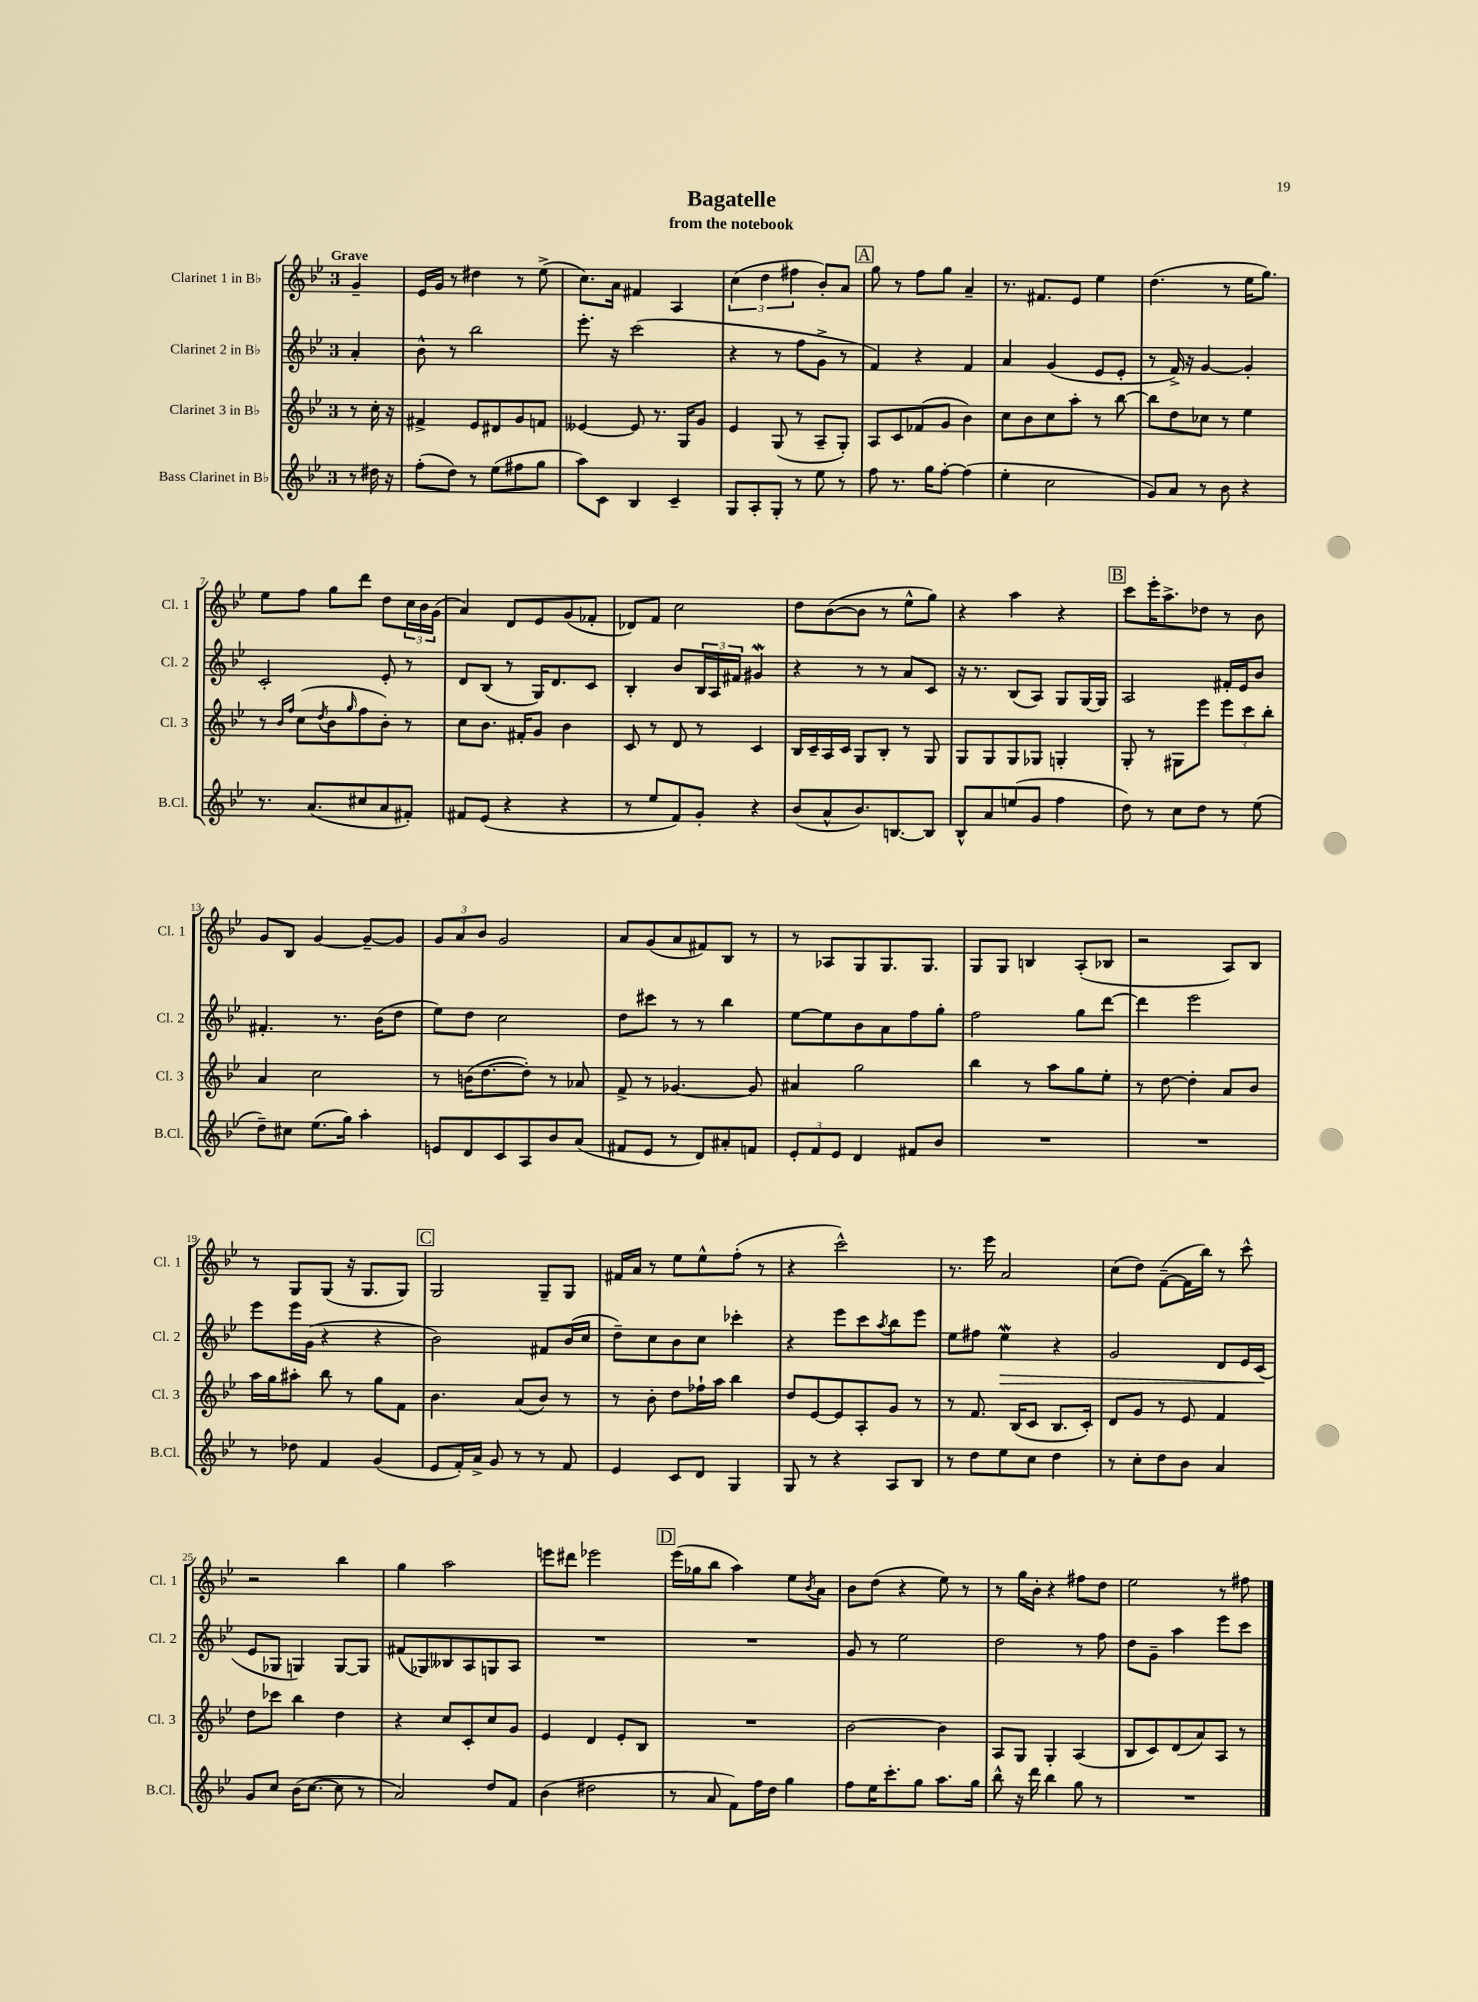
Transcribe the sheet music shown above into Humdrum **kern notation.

**kern	**kern	**kern	**kern
*staff4	*staff3	*staff2	*staff1
*clefG2	*clefG2	*clefG2	*clefG2
*k[b-e-]	*k[b-e-]	*k[b-e-]	*k[b-e-]
*M3/4	*M3/4	*M3/4	*M3/4
8r	8r	4a'/	4g~/
16dd#\	16cc'\	.	.
16r	16r	.	.
=	=	=	=
(8ff'\L	4f#^/	8b-^^\	16e-/LL
.	.	.	16g/JJ
8dd\J)	.	8r	8r
8r	8e-/L	2bb-\	4dd#\
(8ee-\L	8d#/	.	.
8ff#\	8g/	.	8r
8gg\J	8f/J	.	(8ee-^\
=	=	=	=
8aa\L)	[4e--/	8.eee-'\	8.cc\L)
8c\J	.	.	.
.	.	16r	16a\Jk
4B-/	8e--/]	(2ccc\	4f#/
.	8.r	.	.
4c~/	.	.	4A/
.	16G/LK	.	.
.	8g/J	.	.
=	=	=	=
8G/L	4e-/	4r	(6cc\
8A'/	.	.	.
.	.	.	6dd\
8G'/J	(8G/	8r	.
.	.	.	6ff#\
8r	8r	8ff\L	.
8ee-\	8A~/L	8g^\J	8b-'/L)
8r	8G'/J)	8r	8a/J
=	=	=	=
8ff\	8A/L	4f/)	8gg\
8.r	8c/	.	8r
.	(8f-/	4r	8ff\L
16gg\LK	.	.	.
[8ff'\J	8g/J	.	8gg\J
(4ff\]	4b-\)	4f/	4a~/
=	=	=	=
4ee-'\	8cc\L	4a/	8.r
.	8b-\	.	.
.	.	.	8.f#/L
2cc\	8cc\	(4g/	.
.	8aa'\J	.	8e-/J
.	8r	8e-/L	4ee-\
.	[8bb-\	8e-'/J	.
=	=	=	=
8g/L)	8bb-\]L	8r	(4.dd\
8a/J	8dd\	16f^/)	.
.	.	16r	.
8r	8cc-\J	[4g/	.
8b-\	8r	.	8r
4r	4ee-\	4g'/]	16ee-\LK
.	.	.	8.gg\J)
=	=	=	=
8.r	8r	2c'/	8ee-\L
.	16qqb-/LL	.	.
.	16qqff/JJ	.	.
.	(8cc\L	.	8ff\J
(8.a/L	.	.	.
.	8qdd/	.	.
.	8b-\	.	8gg\L
.	16qqgg/	.	.
8cc#/	8ff\	.	8ddd\J
8a/	8b-'\J)	8e-'/	8dd\L
8f#'/J)	8r	8r	24cc\L
.	.	.	24b-\
.	.	.	(24g\JJ
=	=	=	=
8f#/L	8cc\L	8d/L	4a/)
(8e-/J	8.b-\J	(8B-/J	.
4r	.	8r	8d/L
.	16f#'/LK	.	.
.	8g/J	16G/LK)	8e-/
.	.	8.d/	.
4r	4b-\	.	(8g/
.	.	8c/J	8f-'/J
=	=	=	=
8r	8c/	4B-'/	8d-/L)
8ee-/L	8r	.	8f/J
8f/)	8d/	8b-/L	2cc\
8g'/J	8r	24B-/L	.
.	.	24A/	.
.	.	24f#/JJ	.
4r	4c/	4g#/	.
=	=	=	=
(8b-/L	16B-/LL	4r	8dd\L
.	16c~/	.	.
8a^^/	16A/	.	([8b-\
.	16c/JJ	.	.
8.b-/)	8G/L	8r	8b-\]J
.	8B-'/J	8r	8r
[8.B/	.	.	.
.	8r	8a/L	8ee-^^\L
8B/]J	8G/	8c/J	8gg\J)
=	=	=	=
8B-^^/L	8G/L	16r	4r
.	.	8.r	.
8a/	8G/	.	.
(8ee/	8G/	(8B-/L	4aa\
8g/J	8G-/J	8A/J)	.
4ff\	4G'/	8G/L	4r
.	.	[16G/L	.
.	.	16G/]JJ	.
=	=	=	=
8dd\)	8G'/	2A/	8ccc\L
8r	8r	.	16eee-'\K
.	.	.	8.aa^\
8cc\L	8G#\L	.	.
8dd\J	8eee-\J	.	8dd-\J
8r	12eee-\L	16f#'/LL	8r
.	.	16e-/J	.
.	12ccc\	.	.
(8ee-\	.	8b-/J	8b-\
.	12bb-'\J	.	.
=	=	=	=
8dd~\L)	4a/	4.f#'/	8g/L
8cc#\J	.	.	8B-/J
(8.ee-\L	2cc\	.	[4g/
.	.	8.r	.
16gg\Jk)	.	.	.
4aa'\	.	.	8g~/_L
.	.	(16b-\LK	.
.	.	8dd\J	8g/]J
=	=	=	=
8e/L	8r	8ee-\L)	12g/L
.	.	.	12a/
8d/	(16b\LK	8dd\J	.
.	.	.	12b-/J
.	[8.dd\	.	.
8c/	.	2cc\	2g/
8A/	8dd'\]J)	.	.
8b-/	8r	.	.
(8a/J	8a-/	.	.
=	=	=	=
8f#/L	8f^/	8dd\L	8a/L
8e-/J	8r	8ccc#\J	(8g/
8r	[4.g-/	8r	8a/
8d/L)	.	8r	8f#/)
8a#'/	.	4bb-\	8B-/J
8f/J	8g-/]	.	8r
=	=	=	=
12e-'/L	4a#/	[8ee-\L	8r
12f/	.	.	.
.	.	8ee-\]	8A-/L
12e-/J	.	.	.
4d/	2gg\	8b-\	8G/
.	.	8a\	8.G/
8f#/L	.	8ff\	.
.	.	.	8.G/J
8b-/J	.	8gg'\J	.
=	=	=	=
2.r	4bb-\	2ff\	8G/L
.	.	.	8G/J
.	8r	.	4B/
.	8aa\L	.	.
.	8gg\	8gg\L	(8A'/L
.	8ee-'\J	[8ddd\J	8B-/J
=	=	=	=
2.r	8r	4ddd\]	2r
.	[8dd\	.	.
.	4dd'\]	2eee-\	.
.	8a/L	.	8A/L)
.	8b-/J	.	8B-/J
=	=	=	=
8r	16aa\LL	8eee-\L	8r
.	16gg\J	.	.
8dd-\	8aa#'\J	16eee-\L	8G/L
.	.	(16g\JJ	.
4f/	8bb-\	4r	(8G/J
.	8r	.	16r
.	.	.	8.G/L
(4g/	8gg\L	4r	.
.	8f\J	.	8G/J)
=	=	=	=
8e-/L	4.b-\	2b-\)	2G/
16f'/L)	.	.	.
16a^/JJ	.	.	.
8g/	.	.	.
8r	(8a/L	.	.
8r	8b-/J)	8f#/L	8G~/L
8f/	8r	(16b-/L	8G/J
.	.	16cc/JJ	.
=	=	=	=
4e-/	8r	8dd~\L)	16f#/LL
.	.	.	16a/JJ
.	8b-'\	8cc\	8r
8c/L	8dd\L	8b-\	8ee-\L
8d/J	16ff-`\L	8cc\J	8ee-^^\
.	16aa\JJ	.	.
4G/	4bb-\	4ccc-'\	(8ff'\J
.	.	.	8r
=	=	=	=
8G/	8dd/L	4r	4r
8r	[8e-/	.	.
4r	8e-/]	8eee-\L	2ccc^^\)
.	8A'/	8ccc\	.
.	.	8qaa/	.
8A/L	8g/J	8bb-\	.
8B-/J	8r	8eee-\J	.
=	=	=	=
8r	8r	8ee-\L	8.r
8dd\L	8.f/	8ff#\J	.
.	.	.	16eee-\
8ee-\	.	4ee-\	2a/
.	(16B-/LK	.	.
8cc\J	8c/J	.	.
4dd\	8.B-/L	4r	.
.	16c'/Jk)	.	.
=	=	=	=
8r	8d/L	2g/	(8cc\L
8cc'\L	8g/J	.	8dd\J)
8dd\	8r	.	([8f~\L
8b-\J	8e-/	.	16f\]L
.	.	.	16bb-\JJ)
4a/	4f/	8d/L	8r
.	.	16e-/L	8ccc^^\
.	.	(16c/JJ	.
=	=	=	=
8g/L	8dd\L	8e-/L	2r
8cc/J	8ccc-\J	8G-/J	.
(16b-\LK	4bb-\	4G/)	.
[8.cc\J	.	.	.
8cc\]	4dd\	[8G/L	4bb-\
8r	.	8G/]J	.
=	=	=	=
2a/)	4r	(8f#/L	4gg\
.	.	8G-/)	.
.	8cc/L	8B--/	2aa\
.	8c'/	8A/	.
8dd/L	8cc/	8G/	.
8f/J	8g/J	8A/J	.
=	=	=	=
(4b-\	4e-/	2.r	8eee\L
.	.	.	8ddd#\J
2dd#\	4d/	.	2eee-\
.	8e-'/L	.	.
.	8B-/J	.	.
=	=	=	=
8r	2.r	2.r	(16eee-\LL
.	.	.	16gg-\J
8a/	.	.	8bb-\J
8f\L)	.	.	4aa\)
16ff\L	.	.	.
16dd\JJ	.	.	.
4gg\	.	.	8ee-\L
.	.	.	8qb-/
.	.	.	8a\J
=	=	=	=
8ff\L	[2b-\	8g/	8b-\L
16ee-\K	.	8r	(8dd\J
8.ccc'\	.	.	.
.	.	2ee-\	4r
8gg\J	.	.	.
8.aa\L	4b-\]	.	8ee-\)
.	.	.	8r
16gg\Jk	.	.	.
=	=	=	=
8bb-^^\	8A/L	2dd\	8r
16r	8G/J	.	16gg\LL
16ddd\	.	.	16b-'\JJ
4bb-\	4G'/	.	4r
8gg\	(4A/	8r	8ff#\L
8r	.	8ff\	8dd\J
=	=	=	=
2.r	8B-/L	8dd\L	2ee-\
.	8c/)	8g~\J	.
.	(8d/	4aa\	.
.	8a/)	.	.
.	8A/J	8eee-\L	8r
.	8r	8ccc\J	8ff#\
==	==	==	==
*-	*-	*-	*-
